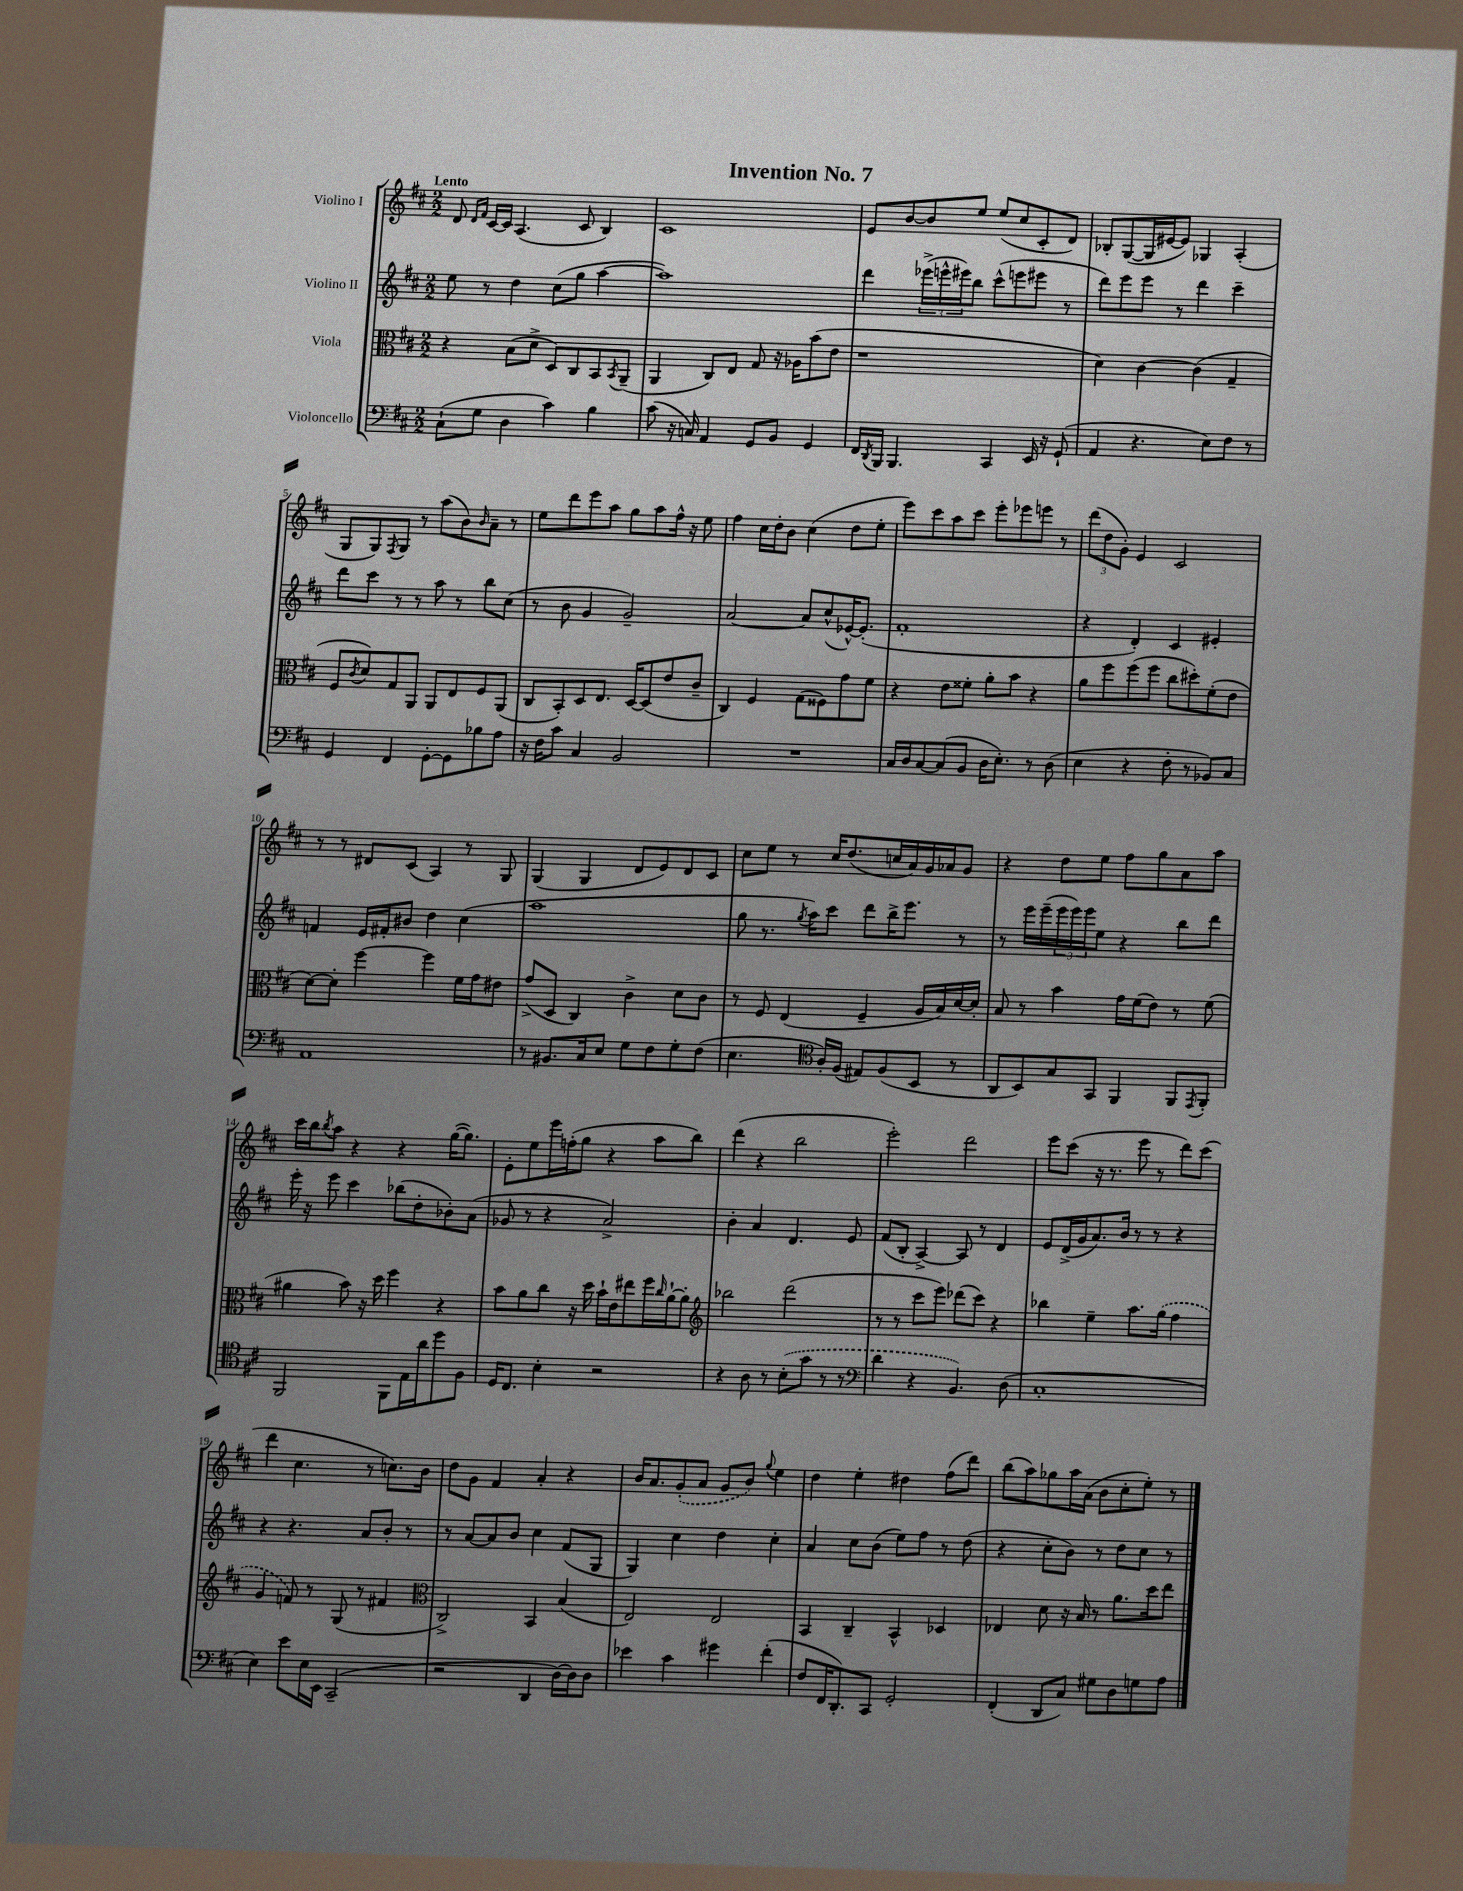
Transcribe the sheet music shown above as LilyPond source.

\header { title = "Invention No. 7" }
<<
\new StaffGroup <<
\new Staff = "s0" \with { instrumentName = "Violino I" } {
    \clef treble \key d \major \numericTimeSignature \time 2/2 \tempo "Lento"
    d'8 \grace { d'16 fis'16 } cis'16~ cis'16 a4.( cis'8 b4) |
    cis'1 |
    e'8 b'8~ b'8 e''8 e''8( cis''8 cis'8-. d'8) |
    bes8-. g8~( g16 eis'16~ eis'8) ges4 a4-.( |
    g8 g8) \acciaccatura { fis8 } g8 r8 a''8( b'8) \grace { b'16 } a'8-- r8 |
    e''8 d'''8 e'''8 a''8 g''8 a''8 fis''16-^ r16 e''8 |
    fis''4 cis''16 d''16-. b'8 cis''4( d''8 e''8-. |
    e'''8) cis'''8 a''8 cis'''8 e'''8-. ees'''8 e'''8 r8 |
    \tuplet 3/2 { d'''8( d''8 g'8-.) } e'4 cis'2 |
    r8 r8 dis'8 cis'8( a4) r8 g8 |
    g4( g4 d'8 e'8) d'8 cis'8 |
    cis''8 e''8 r8 cis''16 d''8.( c''16 a'16) g'16 aes'16 g'8 |
    r4 d''8 e''8 fis''8 g''8 a'8 a''8 |
    cis'''16 b''16 \acciaccatura { b''8 } a''8 r4 r4 g''16~( g''8.) |
    e'8-. e''8 e'''16 f''16-.( g''8 r4 a''8 b''8) |
    d'''4( r4 b''2 |
    e'''2-.) d'''2 |
    e'''8 cis'''8( r16 r8. e'''8 r8 d'''8) cis'''8( |
    d'''4 cis''4. r8 c''8.) b'16 |
    d''8 g'8 fis'4 a'4-. r4 |
    b'16 a'8. \once \slurDashed g'8-.( a'8 g'8 b'8) \appoggiatura { g''8 } e''4 |
    d''4 e''4-. dis''4 fis''8( d'''8) |
    b''8( a''8) ges''8 a''16 a'16( b'8 cis''8-. e''8-.) r8 \bar "|." |
}
\new Staff = "s1" \with { instrumentName = "Violino II" } {
    \clef treble \key d \major \numericTimeSignature \time 2/2
    e''8 r8 d''4 cis''8( g''8 a''4~ |
    a''1) |
    d'''4 \tuplet 3/2 { ees'''16->( e'''16-^ eis'''16) } b''8 cis'''8-^( e'''8 eis'''8 r8 |
    d'''8) e'''8 e'''8 r8 d'''4 cis'''4-- |
    d'''8 cis'''8 r8 r8 a''8 r8 b''8 cis''8( |
    r8 b'8 g'4 g'2--) |
    a'2~ a'8 cis''8-^( ees'16~-^) ees'8.-.( |
    fis'1-. |
    r4 d'4-.) cis'4 eis'4-. |
    f'4 e'16 fis'16-. bis'8 d''4 cis''4( |
    a''1 |
    g''8 r8. \acciaccatura { g''8 } a''16) cis'''8 d'''8 b''16-> e'''8. r8 |
    r8 e'''16 e'''16--( \tuplet 3/2 { e'''16 e'''16) e'''16 } e''8 r4 b''8 d'''8 |
    e'''16-. r16 e'''8 cis'''4 bes''8( d''8-. bes'8-.) a'8( |
    ges'8 r8 r4 a'2->) |
    b'4-. a'4 d'4. e'8 |
    fis'8( b8-. a4~->) a8 r8 d'4 |
    e'8 d'16->( g'16 a'8.) b'16 r8 r8 r4 |
    r4 r4. a'8 b'8-. r8 |
    r8 a'8~ a'8 b'8 cis''4 fis'8( g8 |
    g4) cis''4 d''4 cis''4-. |
    a'4 cis''8 b'8( e''8) fis''8 r8 d''8( |
    r4 cis''8-. b'8) r8 d''8 cis''8 r8 \bar "|." |
}
\new Staff = "s2" \with { instrumentName = "Viola" } {
    \clef alto \key d \major \numericTimeSignature \time 2/2
    r4 b8( d'8-> d8) cis8 b,8 \acciaccatura { b,8 } a,8--( |
    a,4 cis8) e8 g8 r16 aes16 b'8( e'8 |
    r1 |
    d'4) cis'4~ cis'4( g4-- |
    fis8 \acciaccatura { cis'8 } d'8) g8 a,8 a,8 e8 fis8 a,8( |
    cis8 b,8-.) d8 e8. d16~ d8( e'8 cis'8-- |
    cis4) fis4 g8( fisis8) g'8 fis'8 |
    r4 e'8 fisis'8-. a'8-. b'8 r4 |
    a'8 fis''8 fis''8( fis''8 cis''8 dis''8-.) fis'8-.( e'8 |
    d'8~) d'8-. fis''4~ fis''4 fis'16 g'16 eis'8 |
    g'8->( d8 cis4) cis'4-> d'8 cis'8 |
    r8 fis8 e4( fis4-- a16 b16) d'16~ d'16-. |
    b8 r8 b'4 g'16 fis'16( e'8) r8 fis'8( |
    ais'4 b'8) r16 d''16 fis''4 r4 |
    b'8 a'8 cis''8 r16 d''16 b'16-! e'16 eis''8 fis''16 \grace { cis''16 } a'16~-! a'8-. |
    \clef treble bes''2 d'''2( |
    r8 r8 cis'''8 e'''8) des'''8( cis'''8) r4 |
    bes''4 e''4-- a''8. \once \slurDashed g''16( fis''4 |
    g'4 f'8) r8 g8( r8 fis'4 |
    \clef alto cis2->) b,4 b4( |
    e2) e2 |
    b,4 cis4-- b,4-^ des4 |
    ees4 d'8 r16 b16 r8 a'8. d''16 e''8 \bar "|." |
}
\new Staff = "s3" \with { instrumentName = "Violoncello" } {
    \clef bass \key d \major \numericTimeSignature \time 2/2
    cis8-!( g8 d4 cis'4) b4 |
    cis'8( r16 c16) a,4 g,8 b,8 g,4 |
    fis,16 \acciaccatura { d,8 } b,,16 b,,4. cis,4 e,16 r16 g,8-!( |
    a,4 r4. e8) fis8 r8 |
    g,4 fis,4 g,8~-. g,8 bes8 a8 |
    r16 fis16 cis'8 cis4 b,2 |
    R1 |
    cis16 d16 cis8~ cis8( b,8 d16 e8.-.) r8 d8( |
    e4 r4 fis8-. r8 bes,8) cis8 |
    a,1 |
    r8 bis,8. cis16 e8 g8 fis8 g8-. fis8( |
    e4. \clef tenor a16-.) fis16( eis8) fis8( b,8 r8 |
    a,8 b,8) g8 g,8 fis,4 fis,8 \acciaccatura { e,8 } fis,8-. |
    fis,2 fis,8 e16 a'16 d''8 fis8 |
    d16 cis8. b4-. r2 |
    r4 a8 r8 \once \slurDashed b8-.( g'8 r8 r8 |
    \clef bass d'4 r4 b,4.) d8( |
    cis1-. |
    e4) e'8 e16 e,16 cis,2--( |
    r2 d,4 d16~) d16 d8 |
    ees'4 cis'4 gis'4 fis'4-.( |
    fis8 fis,16 d,8.-.) cis,8 g,2-. |
    fis,4-.( d,8 cis8) gis8 d8 g8 a8 \bar "|." |
}
>>
>>
